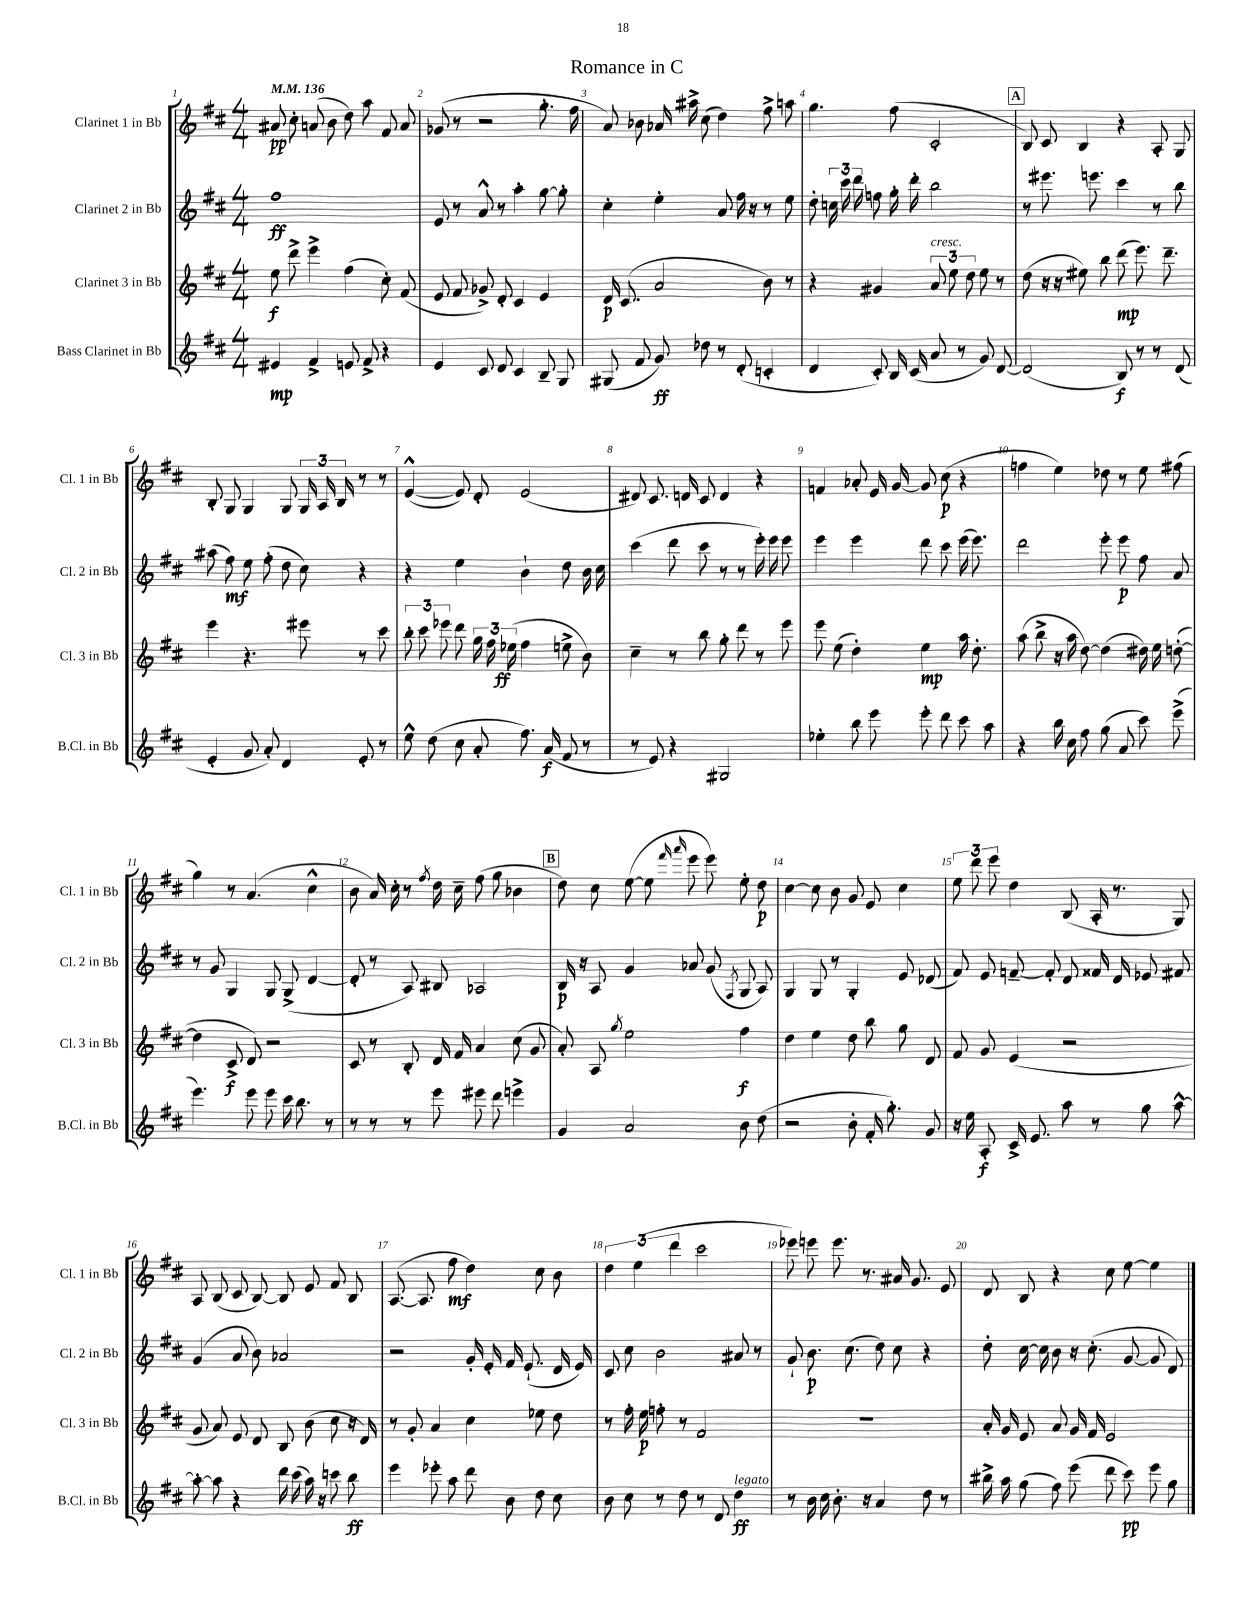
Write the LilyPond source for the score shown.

\header { title = "Romance in C" }
<<
\new StaffGroup <<
\new Staff = "s0" \with { instrumentName = "Clarinet 1 in Bb" shortInstrumentName = "Cl. 1 in Bb" } {
    \clef treble \key d \major \numericTimeSignature \time 4/4 \tempo 4 = 136
    \autoBeamOff ais'8\pp cis''8-. a'8( b'8 d''8) a''8 fis'8 a'8 |
    ges'8( r8 r2 g''8.-. fis''16 |
    a'8) bes'8 aes'16 ais''16-> cis''8( d''4) fis''8-> a''8 |
    g''4. fis''8( cis'2-. |
    \mark \markup { \box "A" } b8) cis'8 b4 r4 a8-. g8 |
    b8-. g8 g4 g8 \tuplet 3/2 { g16 a16 b16 } r8 r8 |
    e'4~-^( e'8) d'8-. e'2( |
    dis'8) cis'8. d'16 cis'8 d'4 r4 |
    f'4 aes'8-. e'16 g'16~ g'8 cis''8\p( r4 |
    f''4 e''4) des''8 r8 e''8 fis''8( |
    g''4) r8 a'4.( cis''4-^ |
    b'8 a'16) cis''16-. r8 \acciaccatura { fis''8 } d''16 cis''16-- fis''8( g''8 bes'4 |
    \mark \markup { \box "B" } d''8) cis''8 e''8~( e''8 \grace { fis'''16 a'''16 } e'''8 e'''8) e''8-. d''8\p |
    cis''4~ cis''8 b'8 g'8 e'8 cis''4 |
    \tuplet 3/2 { e''8 d'''8 e'''8 } d''4 b8( a16-. r8. g8) |
    a8 b8( cis'8 b8~) b8 e'8 fis'8 b8 |
    a8.~( a8. fis''8\mf d''4) cis''8 b'8 |
    \tuplet 3/2 { d''4 e''4( d'''4 } cis'''2 |
    ees'''8) e'''8 e'''8. r8. ais'16 g'8. e'8 |
    d'8 b8 r4 cis''8 e''8~ e''4 \bar "|." |
}
\new Staff = "s1" \with { instrumentName = "Clarinet 2 in Bb" shortInstrumentName = "Cl. 2 in Bb" } {
    \clef treble \key d \major \numericTimeSignature \time 4/4
    \autoBeamOff fis''1\ff |
    e'8 r8 a'8-^ r8 a''4-. g''8~ g''8-. |
    cis''4-. e''4-. a'8 fis''16 r16 r8 e''8 |
    d''8-. \tuplet 3/2 { c''16 cis'''16 d'''16 } f''8 g''16-. d'''16-. b''2 |
    \mark \markup { \box "A" } r8 eis'''8. e'''8. cis'''4 r8 b''8 |
    ais''8( fis''8\mf) e''8 fis''8-.( d''8 cis''8) r4 |
    r4 e''4 b'4-! d''8 b'16 cis''16 |
    cis'''4( d'''8 cis'''8 r8 r8 e'''16-.) e'''16 e'''8 |
    e'''4 e'''4 d'''8 cis'''8 e'''16( e'''8.) |
    d'''2 e'''8-. e'''8\p fis''8 a'8 |
    r8 g'8 g4 g8 g8->( d'4~ |
    d'8-. r8 a8) bis8 aes2 |
    \mark \markup { \box "B" } b16\p r16 a8 g'4 aes'8 g'8( \acciaccatura { fis8 } g8 a8) |
    g4 g8 r8 g4-. e'8 des'8( |
    fis'8) e'8 f'8~-- f'8-. d'8 fisis'16 d'16 ees'8 fis'8 |
    g'4( a'8 b'8) aes'2 |
    r2 g'16-. e'16-. fis'16 e'8.-!( d'16 e'16) |
    cis'8 cis''8 b'2 ais'8 r8 |
    g'8-! b'8.\p cis''8.( d''8) cis''8 r4 |
    d''8-. cis''16~ cis''16 b'8 r16 cis''8.-.( g'8~ g'8 d'8) \bar "|." |
}
\new Staff = "s2" \with { instrumentName = "Clarinet 3 in Bb" shortInstrumentName = "Cl. 3 in Bb" } {
    \clef treble \key d \major \numericTimeSignature \time 4/4
    \autoBeamOff e''8\f d'''8-> e'''4-> fis''4( cis''8-.) fis'8( |
    e'8 fis'8 ges'8->) d'8-. cis'4 e'4 |
    d'16\p cis'8.( a'2 b'8) r8 |
    r4 gis'4 \tuplet 3/2 { a'8^\markup { \italic "cresc." } e''8 d''8 } e''8 r8 |
    \mark \markup { \box "A" } d''8( r16 r16 eis''8) b''8 d'''8\mp( e'''8.) d'''8.-- |
    e'''4 r4. eis'''8 r8 cis'''8 |
    \tuplet 3/2 { b''8-. cis'''8 ees'''8 } d'''8 \tuplet 3/2 { g''16 fis''16 ees''16\ff( } fis''4 e''8-> b'8) |
    cis''4-- r8 b''8 g''8-. d'''8 r8 e'''8 |
    e'''8 e''8( d''4-.) e''4\mp a''16 d''8.-. |
    a''8( b''8-> r16 a''16 d''8~) d''4( dis''16) e''16 d''8~-.( |
    d''4 cis'8->\f d'8) r2 |
    cis'8 r8 b8-. d'16 fis'16 a'4 cis''8( g'8 |
    \mark \markup { \box "B" } a'8-.) a8 \acciaccatura { g''8 } e''2 fis''4\f |
    d''4 e''4 d''8 b''8 g''8 d'8 |
    fis'8 g'8 e'4( r2 |
    g'8 a'8) e'8 d'8 b8 b'8( cis''8 r16 d'16) |
    r8 g'8-. a'4 cis''4 ees''8 d''8 |
    r8 fis''16-. e''16\p f''8-. r8 fis'2 |
    R1 |
    a'16-. g'16 e'8 a'8 g'16 fis'16 e'2 \bar "|." |
}
\new Staff = "s3" \with { instrumentName = "Bass Clarinet in Bb" shortInstrumentName = "B.Cl. in Bb" } {
    \clef treble \key d \major \numericTimeSignature \time 4/4
    \autoBeamOff eis'4\mp fis'4-> e'8 fis'8-> r4 |
    e'4 cis'8 d'8 cis'4 b8-- g8 |
    gis8( fis'8 g'8\ff) des''8 r8 d'8-.( c'4-. |
    d'4 cis'8-.) b16 cis'16( a'8 r8 g'8) d'8~ |
    \mark \markup { \box "A" } d'2( b8\f) r8 r8 d'8( |
    e'4-. g'8 a'8-.) d'4 e'8-. r8 |
    e''8-^ d''8( cis''8 a'8-. fis''8.) a'16\f( fis'8 r8 |
    r8 e'8) r4 gis2 |
    ees''4-. b''8 e'''8 e'''8-. d'''8 cis'''8 a''8 |
    r4 b''16 cis''16 fis''8 g''8( a'8 cis'''8) e'''8->( |
    e'''4.) e'''8 e'''8 cis'''16 b''8. r8 |
    r8 r8 r8 e'''8 eis'''8 d'''8 e'''4-> |
    \mark \markup { \box "B" } g'4 a'2 b'8 d''8( |
    r2 b'8-. fis'16-. g''8.-.) g'8 |
    r16 e''16 a8-.\f cis'16-> e'8. a''8 r8 g''8 a''8~-^ |
    a''8~-. a''8 r4 d'''16 cis'''16( a''16) r16 c'''8 b''8\ff |
    e'''4 ees'''8-. a''8 d'''8 b'8 d''8 cis''8 |
    b'8 cis''8 r8 d''8 r8 d'8 d''4\ff^\markup { \italic "legato" } |
    r8 b'16 cis''16 b'8.-. r16 a'4 d''8 r8 |
    bis''16-> a''16 g''8( fis''8) e'''8( d'''8 cis'''8\pp) e'''8 g''8 \bar "|." |
}
>>
>>
\layout { \context { \Score \override BarNumber.break-visibility = ##(#f #t #t) barNumberVisibility = #all-bar-numbers-visible } }
